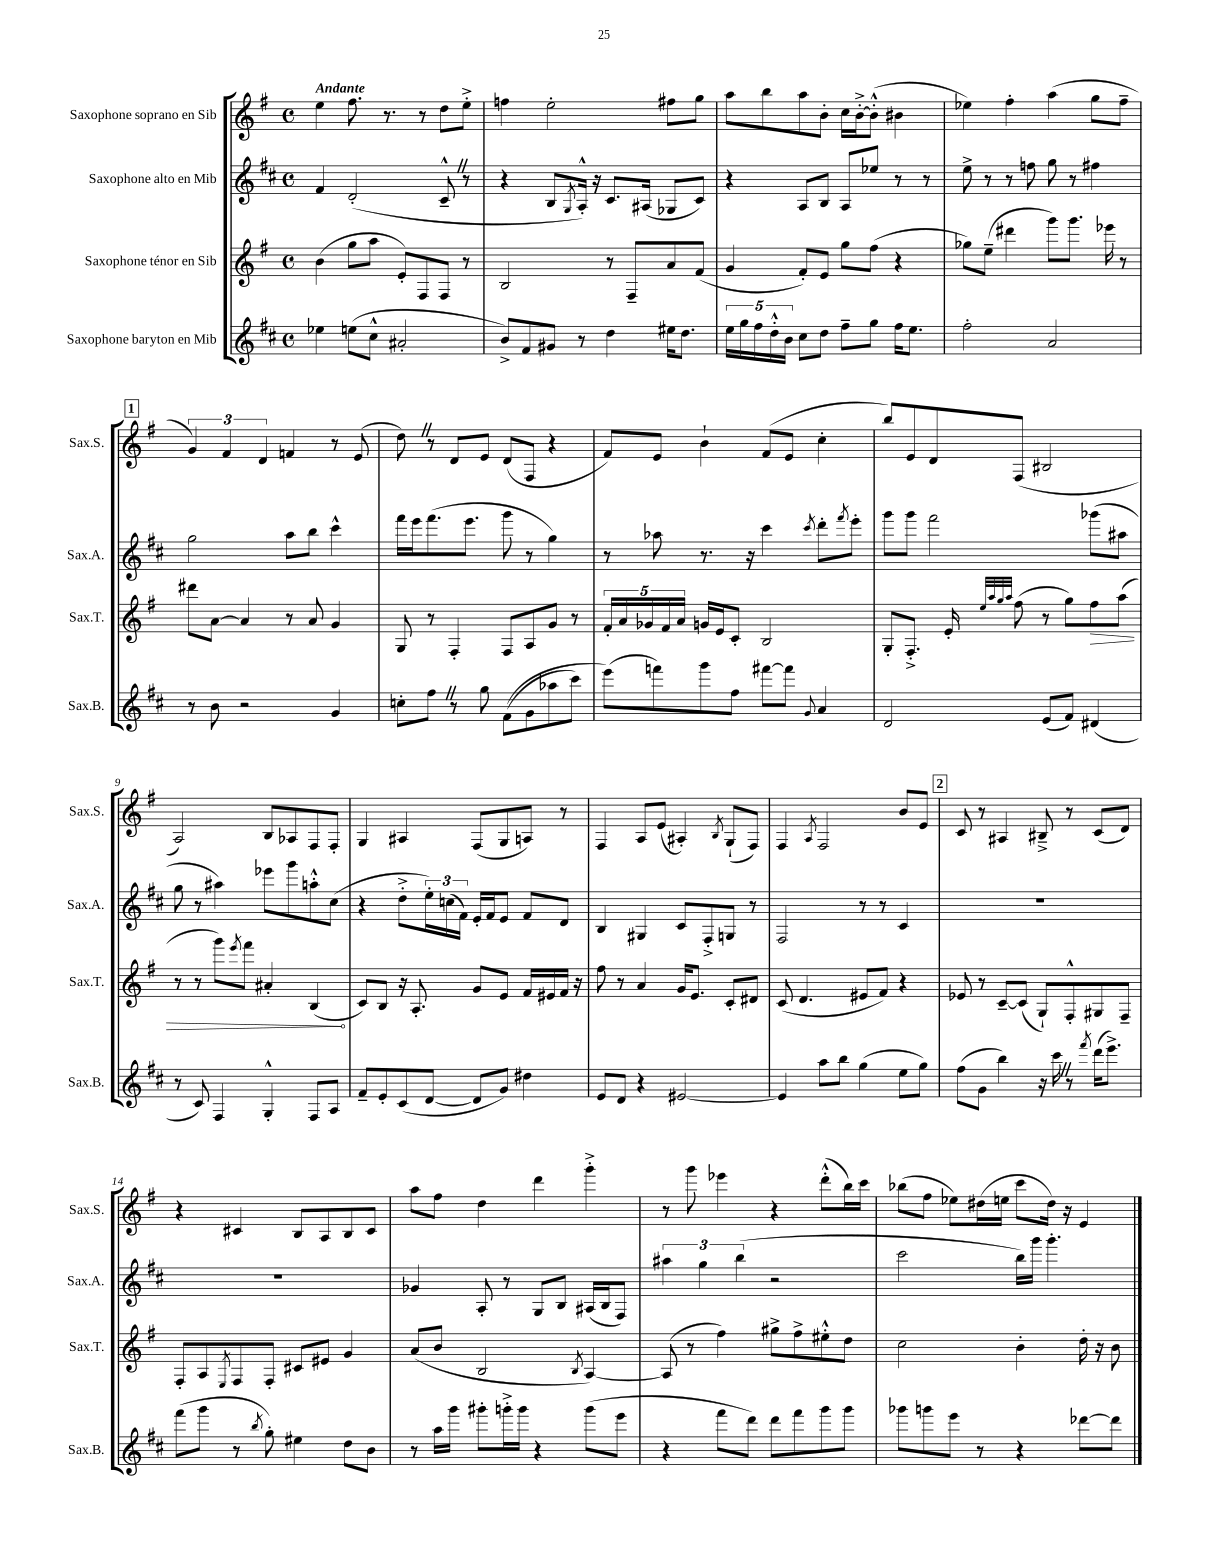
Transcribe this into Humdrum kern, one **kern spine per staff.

**kern	**kern	**dynam	**kern	**kern
*part4	*part3	*part3	*part2	*part1
*staff4	*staff3	*staff3	*staff2	*staff1
*I"Saxophone baryton en Mib	*I"Saxophone ténor en Sib	*	*I"Saxophone alto en Mib	*I"Saxophone soprano en Sib
*I'Sax.B.	*I'Sax.T.	*	*I'Sax.A.	*I'Sax.S.
*clefG2	*clefG2	*	*clefG2	*clefG2
*k[f#c#]	*k[f#]	*	*k[f#c#]	*k[f#]
*M4/4	*M4/4	*	*M4/4	*M4/4
*met(c)	*met(c)	*	*met(c)	*met(c)
=1	=1	=1	=1	=1
!	!	!	!	!LO:TX:a:B:t=Andante
4ee-X\	(4b\	.	4f#/	4ee\
(8een\L	8gg\L	.	(2d'/	8.ff#\
8cc#^^\J	8aa\J	.	.	.
.	.	.	.	8.r
2a#X'/	8e'/L)	.	.	.
.	8F#/	.	.	8r
.	8F#/J	.	8c#~^^Z/	8dd\L
.	8r	.	8r	8ee'^\J
=2	=2	=2	=2	=2
8b^/L)	2B/	.	4r	4ffn\
8f#/	.	.	.	.
8g#X/J	.	.	8B/L	2ee'\
.	.	.	8qG/	.
8r	.	.	16A'^^/Jk)	.
.	.	.	16r	.
4dd\	8r	.	8.c#/L	.
.	8F#~/L	.	.	.
.	.	.	(16A#X/Jk	.
16ee#X\KL	8a/	.	8G-X/L	8ff#X\L
8.dd\J	.	.	.	.
.	(8f#/J	.	8c#/J)	8gg\J
=3	=3	=3	=3	=3
20ee\LL	4g/	.	4r	8aa\L
20gg\	.	.	.	.
20ff#\	.	.	.	.
.	.	.	.	8bb\
20dd'^^\	.	.	.	.
20b\JJ	.	.	.	.
8cc#\L	8f#'/L)	.	8A/L	8aa\
8dd\J	8e/J	.	8B/J	8b'\J
8ff#~\L	8gg\L	.	8A/L	16cc\LL
.	.	.	.	[16b'^\J
8gg\J	(8ff#\J	.	8ee-X/J	(8b'^^\J]
16ff#\KL	4r	.	8r	4b#X\
8.ee\J	.	.	.	.
.	.	.	8r	.
=4	=4	=4	=4	=4
2ff#'\	8gg-X\L)	.	8ee^\	4ee-X\)
.	(8ee~\J	.	8r	.
.	4ddd#X\	.	8r	4ff#'\
.	.	.	8ffn\	.
2a/	8ggg\L)	.	8gg\	(4aa\
.	8.ggg\J	.	8r	.
.	.	.	4ff#X\	8gg\L
.	16eee-X\	.	.	.
.	8r	.	.	8ff#~\J
!!LO:LB:g=z
!!LO:REH:place=s1:t=1
=5	=5	=5	=5	=5
8r	8ddd#X\L	.	2gg\	6g/)
8b\	[8a\J	.	.	.
.	.	.	.	6f#/
2r	4a/]	.	.	.
.	.	.	.	6d/
.	8r	.	8aa\L	4fn/
.	8a/	.	8bb\J	.
4g/	4g/	.	4ccc#^^\	8r
.	.	.	.	(8e/
=6	=6	=6	=6	=6
8ccn'\L	8G/	.	16fff#\LL	8ddZ\)
.	.	.	16eee\J	.
8ff#Z\J	8r	.	(8.fff#\	8r
8r	4F#'/	.	.	8d/L
.	.	.	8.eee\J	.
8gg\	.	.	.	8e/J
((8f#\L	8F#/L	.	8ggg\	(8d/L
8g\	8A/	.	8r	8F#/J
8aa-X\	8g/J	.	4gg\)	4r
8ccc#\J)	8r	.	.	.
=7	=7	=7	=7	=7
(8eee\L)	20f#'/LL	.	8r	8f#/L)
.	20a/	.	.	.
.	20g-X/	.	.	.
8fffn\)	.	.	8aa-X\	8e/J
.	20f#/	.	.	.
.	20a/JJ	.	.	.
8ggg\	16gn/LL	.	8.r	4b`\
.	16e/J	.	.	.
8ff#\J	8c'/J	.	.	.
.	.	.	16r	.
[8fff#X\L	2B/	.	4ccc#\	(8f#/L
8fff#\J]	.	.	.	8e/J
8qqg/	.	.	8qccc#/	.
4a/	.	.	8ddd'\L	4cc'\
.	.	.	8qfff#/	.
.	.	.	8eee'\J	.
=8	=8	=8	=8	=8
2d/	8G'/L	.	8ggg\L	8bb/L)
.	8.F#'^/J	.	8ggg\J	8e/
.	.	.	2fff#\	8d/
.	16e'/	.	.	.
.	32qqee/LLL	.	.	.
.	32qqaa/	.	.	.
.	32qqgg/	.	.	.
.	32qqaa/JJJ	.	.	.
.	(8ff#\	.	.	(8F#/J
(8e/L	8r	.	.	2B#X/
8f#/J)	8gg\L)	.	.	.
!	!	!LO:HP:b	!	!
(4d#X/	8ff#\	>	(8ggg-X\L	.
.	(8aa\J	.	8aa#X\J	.
!!LO:LB:g=z
=9	=9	=9	=9	=9
8r	8r	.	8gg\	2A/)
8c#/)	8r	.	8r	.
4F#/	8ggg\L)	.	4aa#X\)	.
.	8qeee/	.	.	.
.	8fff#\J	.	.	.
4G'^^/	4a#X'/	.	8eee-X\L	8B/L
.	.	.	8ggg\	8A-X/
8F#/L	(4B/	.	8aan'^^\	8F#/
8A/J	.	.	(8cc#\J	8F#'/J
.	.	]	.	.
=10	=10	=10	=10	=10
8f#~/L	8c/L)	.	4r	4G/
8e'/	8B/J	.	.	.
(8c#/	16r	.	8dd'^\L	4A#X/
.	8.A'/	.	.	.
[8d/J	.	.	24ee'\L)	.
.	.	.	(24ccn\	.
.	.	.	24f#\JJ)	.
8d/L]	8g/L	.	16e'/LL	(8F#/L
.	.	.	16f#/J	.
8g/J)	8e/J	.	8e/J	8G/
4dd#X\	16f#/LL	.	8f#/L	8An/J)
.	16e#X/	.	.	.
.	16f#/JJ	.	8d/J	8r
.	16r	.	.	.
=11	=11	=11	=11	=11
8e/L	8ff#\	.	4B/	4F#/
8d/J	8r	.	.	.
4r	4a/	.	4G#X/	8A/L
.	.	.	.	(8e/J
[2e#X/	16g/KL	.	8c#/L	4A#X'/)
.	8.e/J	.	.	.
.	.	.	8F#'^/	.
.	.	.	.	8qB/
.	8c'/L	.	8Gn/J	(8G`/L
.	8d#X/J	.	8r	8F#/J)
=12	=12	=12	=12	=12
4e#/]	(8c/	.	2F#/	4F#/
.	4.d/	.	.	.
.	.	.	.	8qA/
8aa\L	.	.	.	2F#/
8bb\J	.	.	.	.
(4gg\	8e#X/L	.	8r	.
.	8f#/J)	.	8r	.
8ee\L	4r	.	4c#/	8b/L
8gg\J)	.	.	.	8e/J
!!LO:REH:place=s1:t=2
=13	=13	=13	=13	=13
(8ff#\L	8e-X/	.	1r	8c/
8g\J	8r	.	.	8r
4bb\)	[8c~/L	.	.	4A#X/
.	(8c/J]	.	.	.
16r	8G`/L)	.	.	8B#X~^/
16ccc#Z\	.	.	.	.
8r	8F#'^^/	.	.	8r
8qfff#/	.	.	.	.
(16ddd\KL	8G#X/	.	.	(8c/L
8.eee^\J)	.	.	.	.
.	8F#~/J	.	.	8d/J)
!!LO:LB:g=z
=14	=14	=14	=14	=14
(8fff#\L	8F#'/L	.	1r	4r
8ggg\J	8A/	.	.	.
.	8qE/	.	.	.
8r	8F#/	.	.	4c#X/
8qbb/	.	.	.	.
8gg'\)	8F#'/J	.	.	.
4ee#X\	8c#X/L	.	.	8B/L
.	8e#X/J	.	.	8A/
8dd\L	4g/	.	.	8B/
8b\J	.	.	.	8c#/J
=15	=15	=15	=15	=15
8r	(8a/L	.	4g-X/	8aa\L
16aa\LL	8b/J	.	.	8ff#\J
16ggg\JJ	.	.	.	.
8ggg#X'\L	2B/	.	8A'/	4dd\
16gggn'^\L	.	.	8r	.
16ggg\JJ	.	.	.	.
4r	.	.	8G/L	4ddd\
.	.	.	8B/J	.
.	8qB/	.	.	.
(8ggg\L	[4A/)	.	(16A#X/LL	4ggg'^\
.	.	.	16B/J	.
8eee\J	.	.	8F#/J)	.
=16	=16	=16	=16	=16
4r	(8A/]	.	6aa#X\	8r
.	8r	.	.	8ggg\
.	.	.	6gg\	.
8fff#\L	4ff#\)	.	.	4eee-X\
.	.	.	(6bb\	.
8ddd\J)	.	.	.	.
8ddd\L	8gg#X^\L	.	2r	4r
8fff#\	8ff#^\	.	.	.
8ggg\	8ee#X'^^\	.	.	(8ddd'^^\L
8ggg\J	8dd\J	.	.	16bb\L)
.	.	.	.	16ccc\JJ
=17	=17	=17	=17	=17
8ggg-X\L	2cc\	.	2ccc#\	(8bb-X\L
8gggn\	.	.	.	8ff#\J
8eee\J	.	.	.	8ee-X\L)
8r	.	.	.	(16dd#X\L
.	.	.	.	16een\JJ
4r	4b'\	.	16bb\LL)	8ccc\L
.	.	.	16ggg\JJ	.
.	.	.	4.ggg'\	16dd#\Jk)
.	.	.	.	16r
[8ddd-X\L	16dd'\	.	.	4e/
.	16r	.	.	.
8ddd-\J]	8b\	.	.	.
==	==	==	==	==
*-	*-	*-	*-	*-
